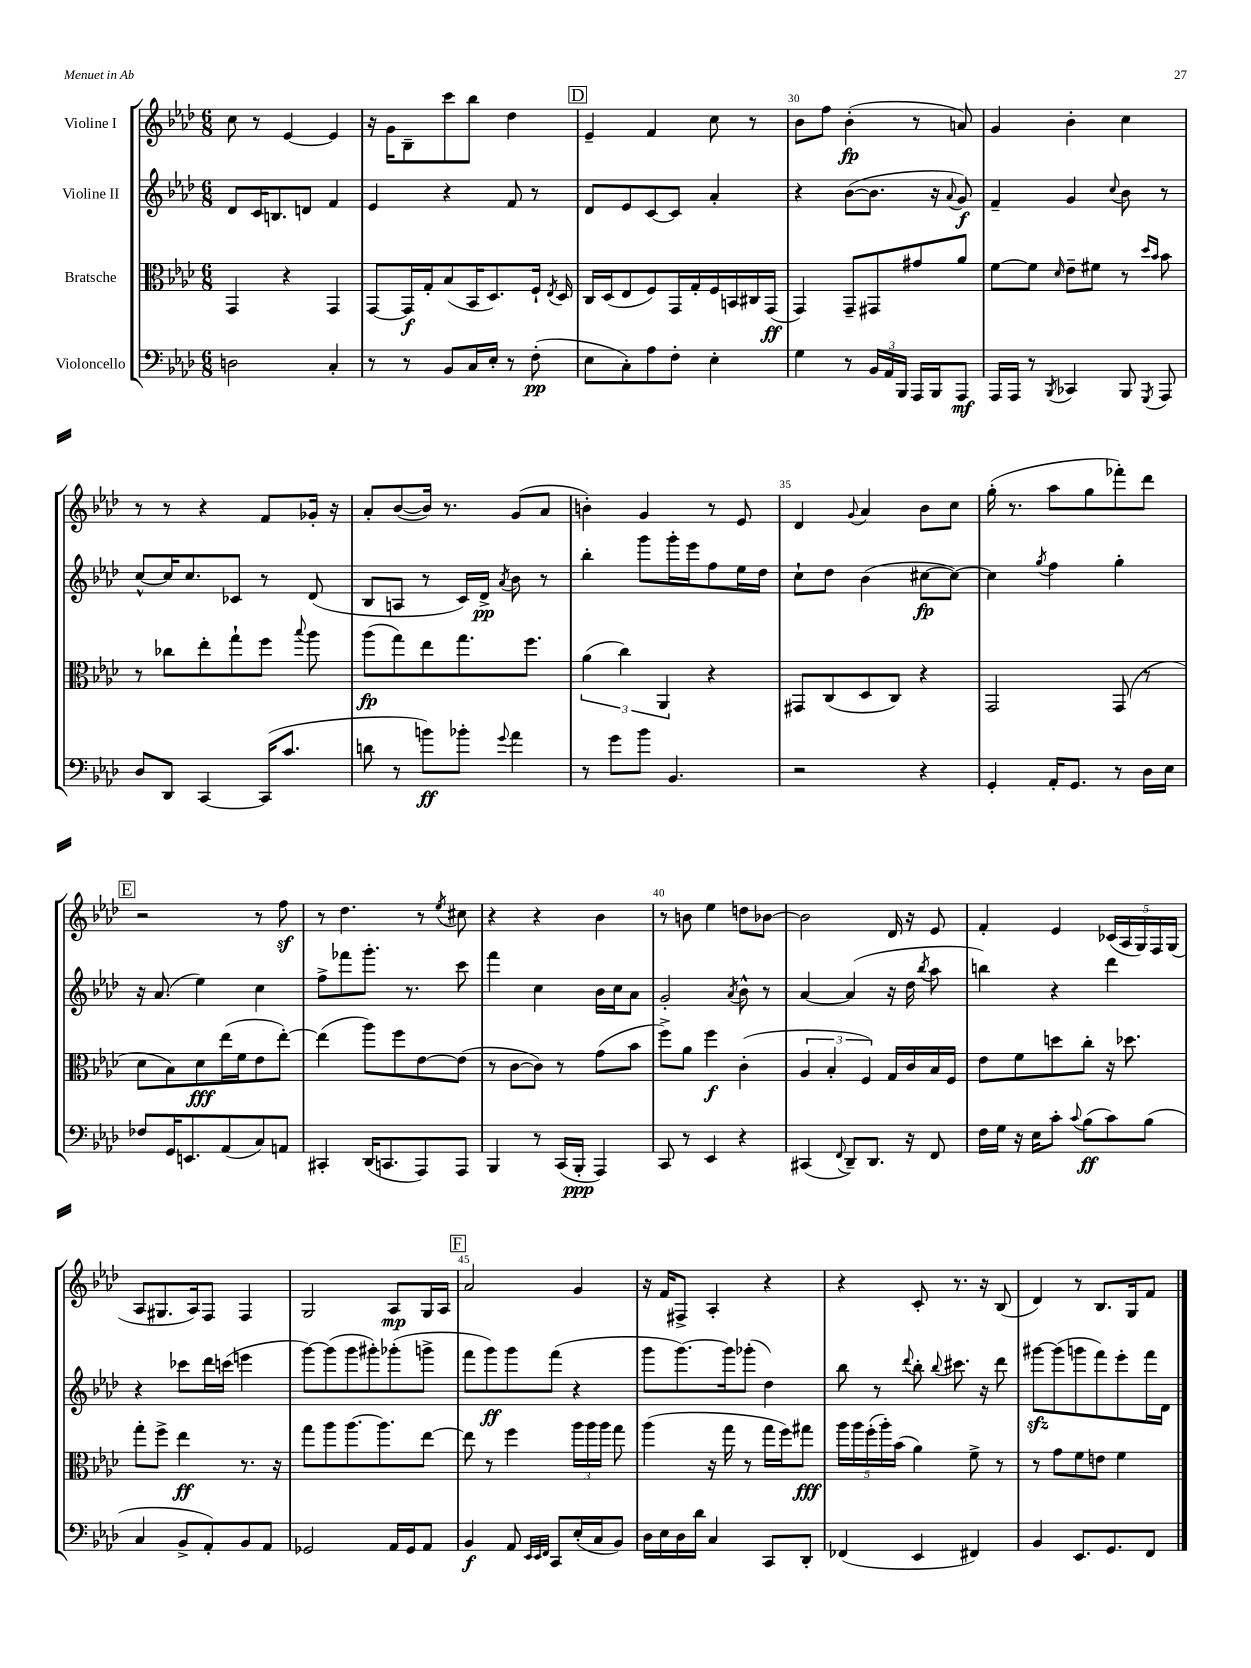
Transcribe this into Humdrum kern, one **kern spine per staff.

**kern	**kern	**kern	**kern
*staff4	*staff3	*staff2	*staff1
*clefF4	*clefC3	*clefG2	*clefG2
*k[b-e-a-d-]	*k[b-e-a-d-]	*k[b-e-a-d-]	*k[b-e-a-d-]
*M6/8	*M6/8	*M6/8	*M6/8
2D	4GG	8d-	8cc
.	.	16c	8r
.	.	8.B	.
.	4r	.	[4e-
.	.	8d	.
4C'	4GG	4f	4e-]
=	=	=	=
8r	[8GG	4e-	16r
.	.	.	16g
8r	16GG]	.	8B-~
.	16G'	.	.
8BB-	(8B-	4r	8ccc
16C	16BB-	.	8bb-
16E-'	8.D-)	.	.
8r	.	8f	4dd-
(8F'	16F`	8r	.
.	8qE-	.	.
.	16D-	.	.
=	=	=	=
8E-	16C	8d-	4e-~
.	(16D-	.	.
8C')	8E-	8e-	.
8A-	8F)	[8c	4f
8F'	16GG	8c]	.
.	16G'	.	.
4E-'	16F	4a-'	8cc
.	16BB	.	.
.	16C#	.	8r
.	(16GG	.	.
=	=	=	=
4G	4GG)	4r	8b-
.	.	.	8ff
8r	8GG~	([8b-	(4b-'
24BB-	8GG#	8.b-]	.
24AA-	.	.	.
24BBB-	.	.	.
16AAA-	8g#	.	8r
16BBB-	.	16r	.
.	.	8qqa-	.
8AAA-	8a-	8g)	8a)
=	=	=	=
16AAA-	[8f	4f~	4g
16AAA-	.	.	.
8r	8f]	.	.
8qBBB-	16qqd-	.	.
4CC-	8e-~	4g	4b-'
.	8f#	.	.
.	.	8qqcc	.
8BBB-	8r	8b-	4cc
.	16qqdd-	.	.
8qGGG	16qqb-	.	.
8AAA-	8b-	8r	.
=	=	=	=
8D-	8r	[8cc^^	8r
8DD-	8cc-	16cc]	8r
.	.	8.cc	.
[4CC	8ee-'	.	4r
.	8gg`	8c-	.
(16CC]	8ff	8r	8f
8.c	.	.	.
.	8qqbb-	.	.
.	8aa-	(8d-	16g-'
.	.	.	16r
=	=	=	=
8d	(8aa-	8B-	8a-'
8r	8gg)	8A	([8b-
8b)	8ee-	8r	16b-])
.	.	.	8.r
8b-'	8.gg	16c)	.
.	.	16d-^	.
8qqg	.	8qa-	.
4a-	.	8b-	(8g
.	8.ff	.	.
.	.	8r	8a-
=	=	=	=
8r	(6a-	4bb-'	4b')
8g	.	.	.
.	6cc)	.	.
8b-	.	8ggg	4g
.	6AA-	.	.
4.BB-	.	16ggg'	.
.	.	16eee-	.
.	4r	8ff	8r
.	.	16ee-	8e-
.	.	16dd-	.
=	=	=	=
2r	8GG#	8cc`	4d-
.	(8C	8dd-	.
.	.	.	8qqg
.	8D-	(4b-	4a-
.	8C)	.	.
4r	4r	[8cc#	8b-
.	.	8cc#_)	8cc
=	=	=	=
4GG'	2GG	4cc#]	(16gg'
.	.	.	8.r
.	.	8qgg	.
16AA-'	.	4ff	8aa-
8.GG	.	.	.
.	.	.	8gg
8r	(8GG	4gg'	8fff-')
16D-	8r	.	8ddd-
16E-	.	.	.
=	=	=	=
8F-	8d-	16r	2r
.	.	(8.a-	.
16GG	8B-)	.	.
8.EE	.	.	.
.	8d-	4ee-)	.
(8AA-	(16ee-	.	.
.	16f	.	.
8C)	8e-	4cc	8r
8AA	[8ee-')	.	8ff
=	=	=	=
4CC#'	(4ee-]	8ff^	8r
.	.	8fff-	4.dd-
(16DD-	8aa-)	8.ggg'	.
8.CC	.	.	.
.	8ff	.	.
.	.	8.r	.
8AAA-)	[8e-	.	8r
.	.	.	8qee-
8AAA-	(8e-]	8ccc	8cc#
=	=	=	=
4BBB-	8r	4fff	4r
.	[8c	.	.
8r	8c])	4cc	4r
(16CC	8r	.	.
16BBB-'	.	.	.
4AAA-)	(8g	16b-	4b-
.	.	16cc	.
.	8b-	8a-	.
=	=	=	=
8CC	8ff^)	2g'	8r
8r	8a-	.	8b
4EE-	4ff	.	4ee-
.	.	8qa-	.
4r	(4c'	8b-^^	8dd
.	.	8r	[8b-
=	=	=	=
(4CC#	6A-	[4a-	2b-]
.	6B-'	.	.
8qqFF	.	.	.
8DD-~)	.	(4a-]	.
.	6F)	.	.
8.DD-	.	.	.
.	16G	16r	16d-
16r	16c	16dd-	16r
.	.	8qbb-	.
8FF	16B-	8aa-	8e-
.	16F	.	.
=	=	=	=
16F	8e-	4bb)	4f'
16G	.	.	.
16r	8f	.	.
16E-	.	.	.
8c'	8dd	4r	4e-
8qqc	.	.	.
(8B-	8cc'	.	.
8c)	16r	4ddd-	(20c-
.	.	.	20A-
.	8.dd-	.	.
.	.	.	20G)
(8B-	.	.	.
.	.	.	20F
.	.	.	(20G
=	=	=	=
4C	8gg'	4r	8A-
.	8ff^	.	8.G#
8BB-^	4ee-	8ccc-	.
.	.	.	16A-)
8AA-')	.	16ddd-	8F
.	.	(16ccc	.
8BB-	8.r	4eee	4F
8AA-	.	.	.
.	16r	.	.
=	=	=	=
2GG-	8gg	[8ggg)	2G
.	8aa-	(8ggg]	.
.	[8.aa-	8ggg	.
.	.	8ggg#')	.
.	8.aa-]	.	.
16AA-	.	(8ggg-'	8A-
16GG-	.	.	.
8AA-	[8ee-	8ggg^	16G
.	.	.	16A-
=	=	=	=
4BB-	8ee-]	8fff	2a-
.	8r	8ggg)	.
8AA-	4ff	8ggg	.
32qqEE-	.	.	.
32qqEE-	.	.	.
32qqFF	.	.	.
8CC	.	(8fff	.
(16E-'	24aa-	4r	4g
.	24aa-	.	.
16C	.	.	.
.	24aa-	.	.
8BB-)	8gg	.	.
=	=	=	=
16D-	(4aa-	8ggg	16r
16E-	.	.	16f
16D-	.	[8.ggg)	8F#^
16d-	.	.	.
4C	16r	.	4A-'
.	16gg	16ggg]	.
.	8r	(8ggg-'	.
8CC	16gg	4dd-)	4r
.	16ff)	.	.
8DD-'	8gg#	.	.
=	=	=	=
(4FF-	20aa-	8bb-	4r
.	20aa-	.	.
.	(20ff'	.	.
.	.	8r	.
.	20aa-')	.	.
.	(20b-	.	.
.	.	8qqddd-	.
4EE-	4a-)	8bb-'	8c'
.	.	8qqbb-	.
.	.	8.ccc#	8.r
4FF#)	8f^	.	.
.	.	16r	16r
.	8r	8ddd-	(8B-
=	=	=	=
4BB-	8r	[8ggg#	4d-)
.	8g	(8ggg#]	.
8.EE-	8f	8ggg	8r
.	8e	8fff)	8.B-
8.GG	.	.	.
.	4f	8eee-'	.
.	.	.	16G
8FF	.	16fff	8f
.	.	16d-	.
==	==	==	==
*-	*-	*-	*-
